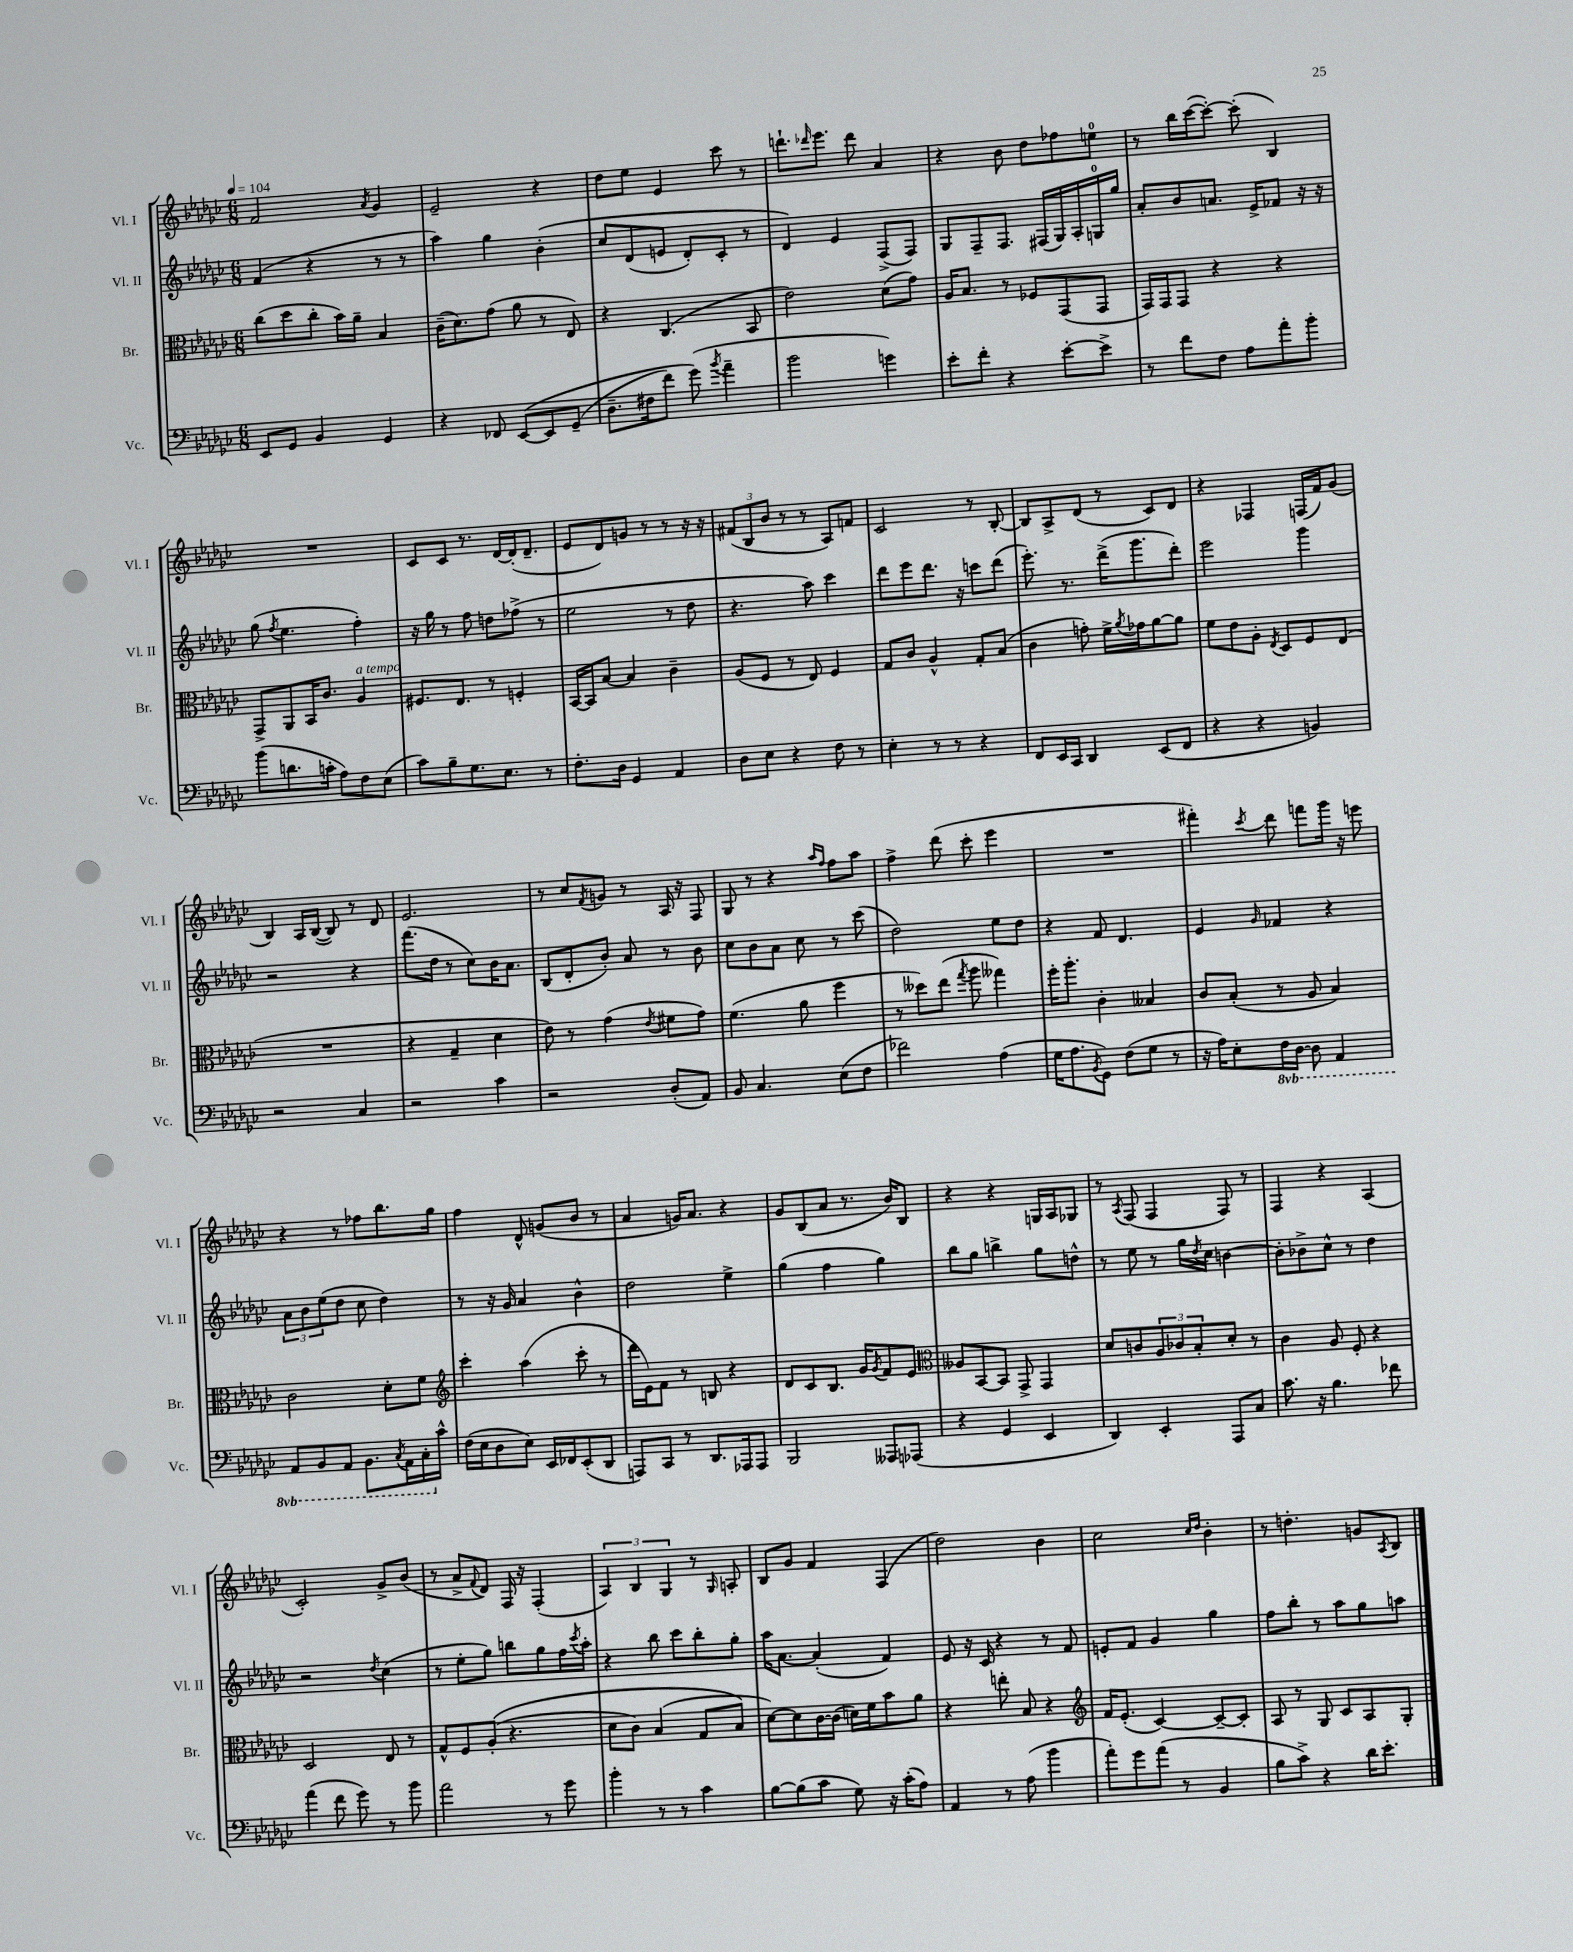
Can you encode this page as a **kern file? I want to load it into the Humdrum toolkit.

**kern	**kern	**kern	**kern
*part4	*part3	*part2	*part1
*staff4	*staff3	*staff2	*staff1
*I"Vc.	*I"Br.	*I"Vl. II	*I"Vl. I
*I'Vc.	*I'Br.	*I'Vl. II	*I'Vl. I
*clefF4	*clefC3	*clefG2	*clefG2
*k[b-e-a-d-g-c-]	*k[b-e-a-d-g-c-]	*k[b-e-a-d-g-c-]	*k[b-e-a-d-g-c-]
*M6/8	*M6/8	*M6/8	*M6/8
*MM104	*MM104	*MM104	*MM104
=1	=1	=1	=1
8EE-/L	(8cc-\L	(4f/	2f/
8GG-/J	8dd-\	.	.
4BB-/	8cc-'\J	4r	.
.	16b-\LL)	.	.
.	16a-~\JJ	.	.
.	.	.	8qa-/
4GG-/	4B-/	8r	4g-/
.	.	8r	.
=2	=2	=2	=2
4r	(16c-~\KL	4aa-\)	2e-~/
.	8.d-\)	.	.
8FF-X/	(8g-\J	4gg-\	.
([8EE-/L	8a-\	.	.
8EE-/]	8r	(4b-'\	4r
(8GG-~/J	8E-/)	.	.
=3	=3	=3	=3
8.D-~\L	4r	8cc-/L	8dd-\L
.	.	(8d-/	8ee-\J
16F#X\k	.	.	.
8f\J)	(4.C-/	8en/J	4e-/
(8g-\)	.	8d-'/L)	.
8qb-/	.	.	.
4a-~\	.	8c-'/J	8ccc-\
.	8BB-/	8r	8r
=4	=4	=4	=4
2b-\	2e-\)	4d-/)	8.dddn`\L
.	.	.	16qqddd-X/
.	.	.	8.eee-\J
.	.	4e-/	.
.	.	.	8ddd-\
4gn\)	(8d-\L	(8F^/L	4a-/
.	8g-\J)	8F/J)	.
=5	=5	=5	=5
8e-'\L	16A-/KL	8G-/L	4r
.	8.B-/J	.	.
8f'\J	.	8F~/	.
4r	8r	8.F/J	8b-\
.	8F-X/L	.	8dd-\L
.	.	(16F#X/LL	.
[8e-'\L	(8GG-/	16G-/)	8ff-X\
.	.	16A-'/	.
8e-^\J]	8GG-/J	16Gn/	8een\J
.	.	16gg-/JJ	.
=6	=6	=6	=6
8r	16GG-/LL)	8a-'/L	8r
.	16GG-/J	.	.
8f\L	8GG-/J	8b-/	16bb-\LL
.	.	.	([16ccc-\J
8F\J	4r	8.an/J	8ccc-'\J_)
8A-\L	.	.	(8ccc-'\]
.	.	16e-^/KL	.
8a-'\	4r	8f-X/J	4B-/)
8b-'\J	.	16r	.
.	.	16r	.
!!LO:LB:g=z
=7	=7	=7	=7
(8b-\L	8GG-^/L	(8gg-\	2.r
.	.	8qff/	.
8.dn\	8AA-/	4.ee-\	.
.	16BB-/K	.	.
16cn'\Jk	8.c-/J	.	.
8A-\L)	.	.	.
!	!LO:TX:a:i:t=a tempo	!	!
8F\	4A-/	4ff'\)	.
(8E-\J	.	.	.
=8	=8	=8	=8
8c-\L)	8.F#X/L	16r	8c-/L
.	.	16gg-\	.
8B-~\	.	8r	8c-/J
.	8.E-/J	.	.
8.G-\	.	8ff\	8.r
.	8r	8ddn\L	.
8.E-\J	.	.	[16d-/LL
.	4Fn'/	(8ff-X^\J	(16d-'/J]
.	.	.	8.d-~/J
8r	.	8r	.
=9	=9	=9	=9
8.F'\L	[16BB-/LL	2ee-\	8e-/L
.	16BB-/J]	.	.
.	[8B-/J	.	8d-/)
16D-\Jk	.	.	.
4GG-/	4B-/]	.	8gn/J
.	.	.	8r
4AA-/	4c-~\	8r	8r
.	.	8dd-\	16r
.	.	.	16r
=10	=10	=10	=10
8D-\L	(8A-/L	4.r	(12f#X/L
.	.	.	12B-/
8E-\J	8F/J	.	.
.	.	.	12b-/J
4r	8r	.	8r
.	8E-/)	8aa-\)	8r
8F\	4F/	4ccc-\	8A-/L)
8r	.	.	8fn/J
=11	=11	=11	=11
4E-'\	8G-/L	8ddd-\L	2c-/
.	8c-/J	8eee-\	.
8r	4A-^^/	8.ddd-\J	.
8r	.	.	.
.	.	16r	.
4r	8G-'/L	8cccn\L	8r
.	(8B-/J	(8ddd-\J	[8B-'/
=12	=12	=12	=12
8FF/L	4c-\	8.eee-'\)	8B-/L]
16EE-/L	.	.	8A-^/
16CC-/JJ	.	8.r	.
4DD-/	8gn'\)	.	(8d-/J
.	16f^\LL	(16ddd-^\KL	8r
.	8qa-/	.	.
.	16g-X\J	8.ggg-\	.
(8EE-/L	[8a-\	.	8c-/L)
8FF/J	8a-\J]	8ddd-'\J)	8d-/J
=13	=13	=13	=13
4r	8f\L	2eee-\	4r
.	8e-\	.	.
4r	8A-'\J	.	4F-X/
.	8qE-/	.	.
.	8D-/L	.	.
4BBn/)	8F/	4ggg-\	(16Fn/LL
.	.	.	16f/J)
.	(8E-/J	.	(8g-/J
!!LO:LB:g=z
=14	=14	=14	=14
2r	2.r	2r	4B-/)
.	.	.	16A-/LL
.	.	.	([16B-/JJ
.	.	.	8B-/])
4C-/	.	4r	8r
.	.	.	8d-/
=15	=15	=15	=15
2r	4r	(8.fff\L	2.e-/
.	.	16dd-\Jk	.
.	4G-~/	8r	.
.	.	8cc-\L)	.
4c-\	4d-\	16b-\K	.
.	.	8.a-\J	.
=16	=16	=16	=16
2r	8e-\)	(8B-/L	8r
.	8r	8d-'/	8cc-/L
.	.	.	8qf/
.	(4g-\	8b-'/J)	8gn/J
.	.	8a-/	8r
.	8qe-/	.	.
(8D-'/L	8f#X\L	8r	16A-/
.	.	.	16r
8AA-/J)	8g-\J)	8b-\	8F/
=17	=17	=17	=17
8BB-/	(4.f\	8cc-\L	8G-/
4.C-/	.	8b-\	8r
.	.	8a-\J	4r
.	8a-\	8cc-\	.
.	.	.	16qqaa-/LL
.	.	.	16qqff/JJ
(8E-\L	4ff\	8r	8ff\L
8F\J	.	(8ccc-\	8aa-\J
=18	=18	=18	=18
2f-X\)	8r	2dd-\)	4ff^\
.	8dd--X\L)	.	.
.	(8ee-\J	.	(8ddd-\
.	8qgg-/	.	.
.	8aa-\	.	8ccc-'\
(4A-\	4gg--X\)	8ee-\L	4eee-\
.	.	8dd-\J	.
=19	=19	=19	=19
16G-\KL	16ff'\KL	4r	2.r
8.A-\	8.aa-'\J	.	.
8qBB-/	.	.	.
8GG-\J)	4c-'\	8f/	.
(8F\L	.	4.d-/	.
8G-\J	4B--X/	.	.
8r	.	.	.
=20	=20	=20	=20
16r	8c-/L	4e-/	4fff#X'\)
16A-\KL)	.	.	.
8E-'\	(8B-'/J	.	.
.	.	16qqg-/	8qccc-/
*8ba	*	*	*
16FF\L	8r	4f-X/	8ddd-\
[16DD-\JJ	.	.	.
8DD-\]	8A-/	.	8fffn\L
4AAA-/	4B-/)	4r	16ggg-\Jk
.	.	.	16r
.	.	.	8eeen\
!!LO:LB:g=z
=21	=21	=21	=21
8AAA-/L	2c-\	12a-\L	4r
.	.	12b-\	.
8BBB-/	.	.	.
.	.	(12ee-\	.
8AAA-/J	.	8dd-\J	8r
8.BBB-\L	.	8cc-\	8ff-X\L
.	8d-'\L	4dd-\)	8.bb-\
8qCC-/	.	.	.
16AAA-\L	.	.	.
16CC-'\	8f\J	.	.
*X8ba	*	*	*
16c-^^\JJ	.	.	16gg-\Jk
=22	=22	=22	=22
*	*clefG2	*	*
(16F\LL	4ccc-'\	8r	4ff\
16E-\J	.	.	.
8D-\	.	16r	.
.	.	16g-/	.
8E-\J)	(4aa-\	4a-/	8d-^^/
16EE-/LL	.	.	(8gn/L
16FF-X/J	.	.	.
(8EE-'/	8ccc-'\	4b-^^\	8b-/J
8DD-/J	8r	.	8r
=23	=23	=23	=23
8AAAn/L)	16ddd-\LL	2dd-\	4a-/
.	16e-\J)	.	.
8CC-/J	8f\J	.	.
8r	8r	.	16gn/KL)
.	.	.	8.a-/J
8.DD-/L	8Bn/	.	.
.	4r	4ee-^\	4r
16AAA-X/k	.	.	.
8AAA-/J	.	.	.
=24	=24	=24	=24
2BBB-/	8d-/L	(4gg-\	8g-/L
.	8c-/	.	(8B-/
.	8.B-/J	4ff\	8a-/J
.	.	.	8.r
.	16g-/KL	.	.
.	8qg-/	.	.
8AAA--X/L	8f/	4gg-\)	.
.	.	.	16b-/KL)
(8AAA-X/J	8e-/J	.	8B-/J
=25	=25	=25	=25
*	*clefC3	*	*
4r	8A--X/L	8bb-\L	4r
.	[8BB-/	8gg-\J	.
4GG-/	8BB-/J]	4bbn^\	4r
.	8GG-^/	.	.
4EE-/	4GG-/	8gg-\L	16Gn/LL
.	.	.	16A-/J
.	.	8ddn^^\J	8G-X/J
=26	=26	=26	=26
4DD-/)	8d-/L	8r	8r
.	.	.	8qA-/
.	8cn/	8ee-\	(8F/
4EE-'/	12A-/	8r	4F/
.	12c-X/	.	.
.	.	16gg-\LL	.
.	12B-'/	.	.
.	.	8qdd-/	.
.	.	16cc-\JJ	.
8AAA-/L	8d-'/J	[4bn\	8F/)
8C-/J	8r	.	8r
=27	=27	=27	=27
8.c-\	4c-\	8b'\L]	4F/
.	.	8b-X^\	.
16r	.	.	.
4.B-\	8A-/	8cc-^^\J	4r
.	8F'/	8r	.
.	4r	4dd-\	(4A-/
8f-X\	.	.	.
!!LO:LB:g=z
=28	=28	=28	=28
(4a-\	2D-/	2r	2c-'/)
8f\	.	.	.
8g-\)	.	.	.
.	.	8qdd-/	.
8r	8E-/	(4cc-\	8g-^/L
8b-\	8r	.	(8b-/J
=29	=29	=29	=29
2a-\	8G-^^/L	8r	8r
.	8F/	8ee-'\L	8a-^/L
.	.	.	8qqf/
.	((8A-'/J	8gg-\J)	8d-/J)
.	4.r	8bbn\L	16F/
.	.	.	16r
8r	.	8gg-\	(4F'/
8g-\	.	16ff\L	.
.	.	8qccc-/	.
.	.	16aa-'\JJ	.
=30	=30	=30	=30
4b-'\	8d-\L	4r	6A-/)
.	8c-\J)	.	.
.	.	.	6B-/
8r	(4B-/	8bb-\	.
.	.	.	6G-/
8r	.	8ccc-\L	.
4c-\	8G-/L	8bb-'\	8r
.	.	.	16qqG-/
.	8B-/J)	8gg-'\J	8An'/
=31	=31	=31	=31
[8B-\L	[8d-\L)	16aa-\KL	8B-/L
.	.	[8.a-\J	.
(8B-\]	8d-\]	.	8g-/J
8c-\J	[16c-\L	(4a-'/]	4f/
.	(16c-\JJ]	.	.
8G-\)	16dn\LL)	.	.
.	16f\J	.	.
16r	8b-\	4f/)	(4F/
(16c-'\KL	.	.	.
8A-\J)	8a-\J	.	.
=32	=32	=32	=32
4AA-/	4r	8e-/	2dd-\)
.	.	16r	.
.	.	16c-/	.
8r	8een'\	4r	.
(8A-\	8B-/	.	.
4b-\	4r	8r	4b-\
.	.	8f/	.
=33	=33	=33	=33
*	*clefG2	*	*
8a-'\L)	16f/KL	8en'/L	2cc-\
.	(8.e-'/J	.	.
8g-\	.	8f/J	.
(8a-\J	[4c-/)	4g-/	.
8r	.	.	.
.	.	.	16qqcc-/LL
.	.	.	16qqdd-/JJ
4BB-/	8c-~/L_	4gg-\	4b-'\
.	8c-'/J]	.	.
=34	=34	=34	=34
8B-\L	8A-/	8ff\L	8r
8c-^\J)	8r	8bb-'\J	4.ddn'\
4r	8G-/	8r	.
.	8c-/L	8aa-\L	.
16d-\KL	8A-/	8gg-\	8gn/L
8.e-'\J	.	.	.
.	.	.	8qA-/
.	8G-'/J	8aan\J	8B-/J
==	==	==	==
*-	*-	*-	*-
